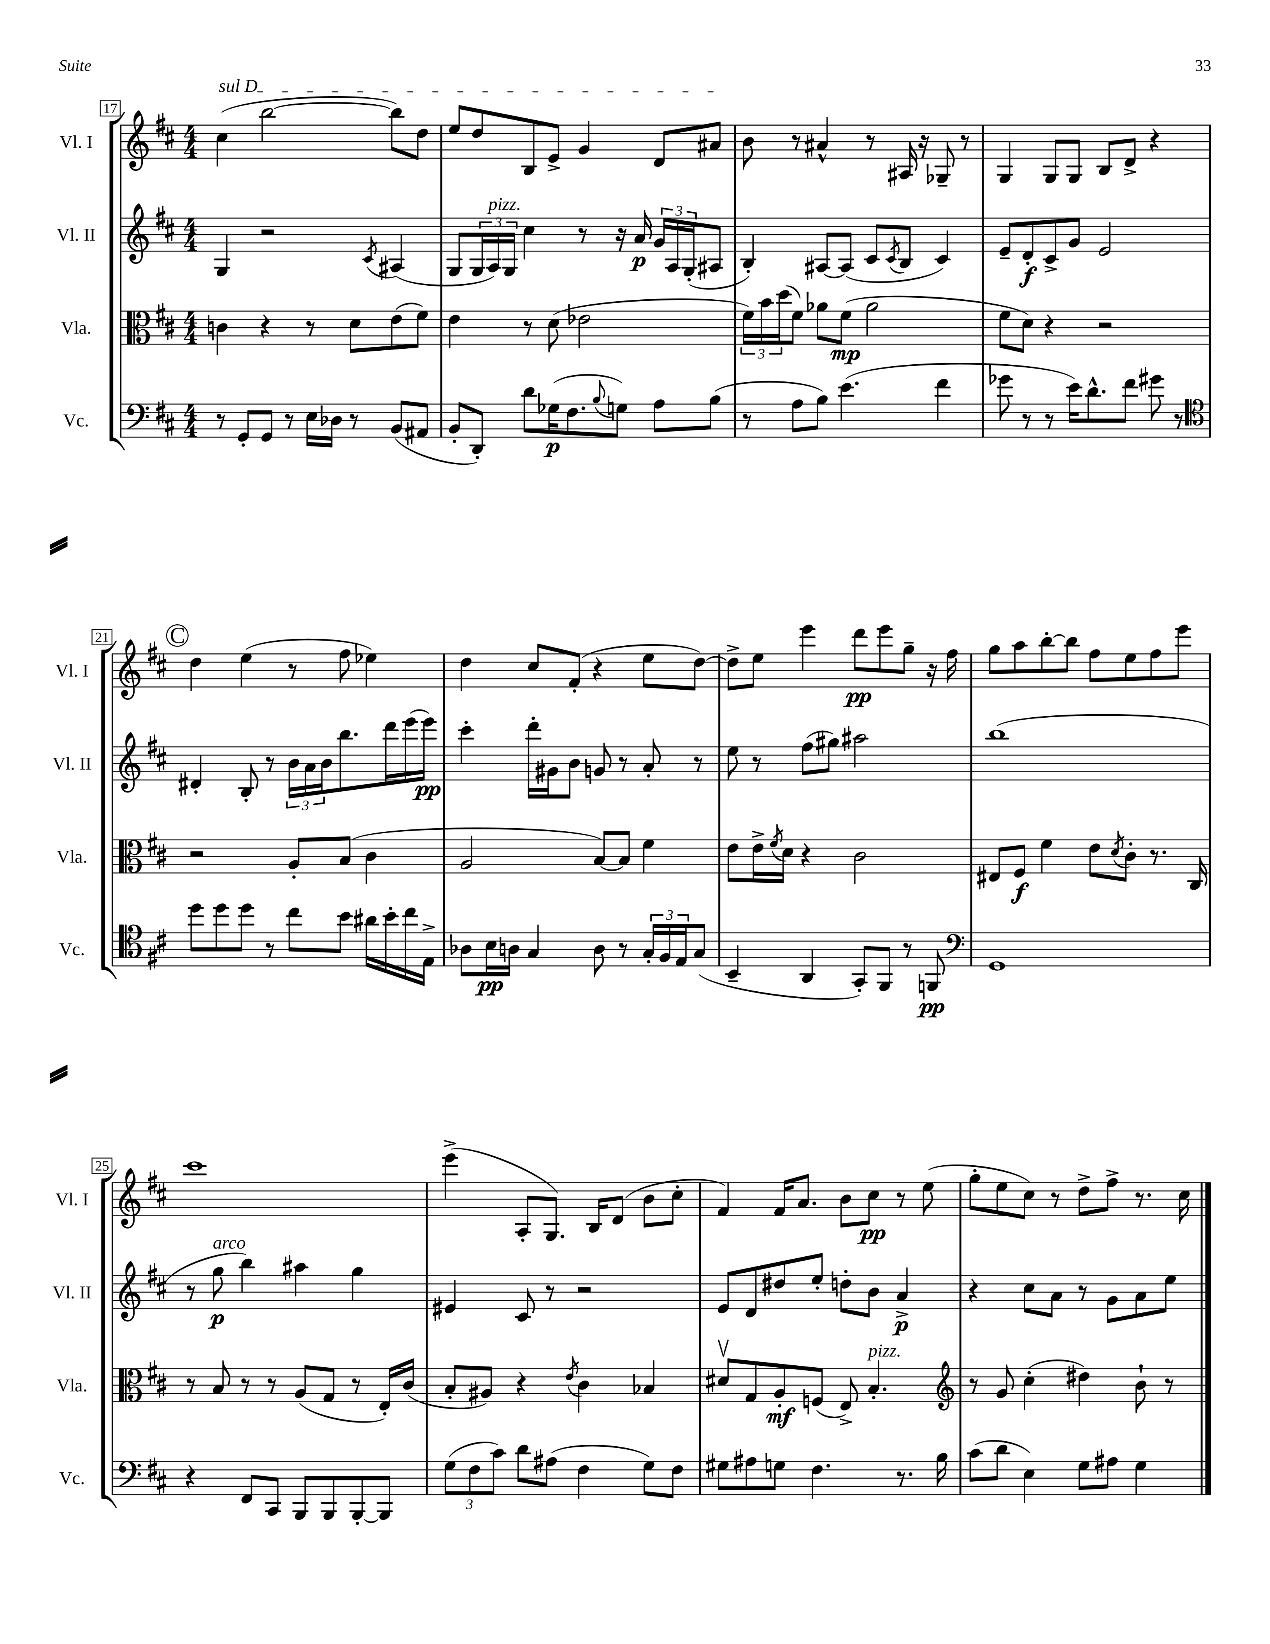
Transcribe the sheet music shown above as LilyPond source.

<<
\new StaffGroup <<
\new Staff = "s0" \with { instrumentName = "Vl. I" shortInstrumentName = "Vl. I" } {
    \clef treble \key d \major \numericTimeSignature \time 4/4
    \once \override TextSpanner.bound-details.left.text = \markup { \italic "sul D" } cis''4\startTextSpan( b''2~ b''8) d''8 |
    e''8 d''8 b8 e'8-> g'4 d'8 ais'8\stopTextSpan |
    b'8 r8 ais'4-^ r8 ais16 r16 ges8-- r8 |
    g4 g8 g8 b8 d'8-> r4 |
    \mark \markup { \circle "C" } d''4 e''4( r8 fis''8 ees''4) |
    d''4 cis''8 fis'8-.( r4 e''8 d''8~) |
    d''8-> e''8 e'''4 d'''8\pp e'''8 g''8-- r16 fis''16 |
    g''8 a''8 b''8~-. b''8 fis''8 e''8 fis''8 e'''8 |
    cis'''1 |
    e'''4->( a8-. g8.) b16 d'8( b'8 cis''8-. |
    fis'4) fis'16 a'8. b'8 cis''8\pp r8 e''8( |
    g''8-. e''8 cis''8) r8 d''8-> fis''8-> r8. cis''16 \bar "|." |
}
\new Staff = "s1" \with { instrumentName = "Vl. II" shortInstrumentName = "Vl. II" } {
    \clef treble \key d \major \numericTimeSignature \time 4/4
    g4 r2 \acciaccatura { cis'8 } ais4( |
    g8 \tuplet 3/2 { g16 a16^\markup { \italic "pizz." }) g16 } cis''4 r8 r16 a'16\p \tuplet 3/2 { g'16 a16 g16-.( } ais8 |
    b4-.) ais8~ ais8( cis'8 \acciaccatura { cis'8 } b8 cis'4) |
    e'8-- d'8-.\f cis'8-> g'8 e'2 |
    \mark \markup { \circle "C" } dis'4-. b8-. r8 \tuplet 3/2 { b'16 a'16 b'16 } b''8. d'''16 e'''16( e'''16\pp) |
    cis'''4-. d'''16-. gis'16 b'8 g'8 r8 a'8-. r8 |
    e''8 r8 fis''8( gis''8) ais''2 |
    b''1( |
    r8 g''8\p^\markup { \italic "arco" } b''4) ais''4 g''4 |
    eis'4 cis'8 r8 r2 |
    e'8 d'8 dis''8 e''8-. d''8-. b'8 a'4->\p |
    r4 cis''8 a'8 r8 g'8 a'8 e''8 \bar "|." |
}
\new Staff = "s2" \with { instrumentName = "Vla." shortInstrumentName = "Vla." } {
    \clef alto \key d \major \numericTimeSignature \time 4/4
    c'4 r4 r8 d'8 e'8( fis'8) |
    e'4 r8 d'8( ees'2 |
    \tuplet 3/2 { fis'16) b'16 d''16( } fis'8) aes'8 fis'8\mp( aes'2 |
    fis'8 d'8) r4 r2 |
    \mark \markup { \circle "C" } r2 a8-. b8( cis'4 |
    a2 b8~) b8 fis'4 |
    e'8 e'16-> \acciaccatura { fis'8 } d'16 r4 cis'2 |
    eis8 fis8\f fis'4 e'8 \acciaccatura { d'8 } cis'8-. r8. cis16 |
    r8 b8 r8 r8 a8( g8 r8 e16-.) cis'16( |
    b8-. ais8) r4 \acciaccatura { e'8 } cis'4 bes4 |
    dis'8\upbow g8 a8-.\mf f8( e8->) b4.-.^\markup { \italic "pizz." } |
    \clef treble r8 g'8 cis''4-.( dis''4) b'8-! r8 \bar "|." |
}
\new Staff = "s3" \with { instrumentName = "Vc." shortInstrumentName = "Vc." } {
    \clef bass \key d \major \numericTimeSignature \time 4/4
    r8 g,8-. g,8 r8 e16 des16 r8 b,8( ais,8 |
    b,8-. d,8-.) d'8 ges16\p( fis8. \appoggiatura { b8 } g8) a8 b8( |
    r8 a8 b8) e'4.( fis'4 |
    ges'8 r8 r8 e'16) d'8.-^ fis'8 gis'8 r8 |
    \mark \markup { \circle "C" } \clef tenor d''8 d''8 d''8 r8 cis''8 b'8 ais'16 b'16-. cis''16 e16-> |
    aes8 b16\pp a16 g4 a8 r8 \tuplet 3/2 { g16-. fis16 e16 } g8( |
    b,4-- a,4 g,8-.) fis,8 r8 f,8\pp |
    \clef bass g,1 |
    r4 fis,8 cis,8 b,,8 b,,8 b,,8~-. b,,8 |
    \tuplet 3/2 { g8( fis8 cis'8) } d'8 ais8( fis4 g8) fis8 |
    gis8 ais8 g8 fis4. r8. b16 |
    cis'8( d'8 e4) g8 ais8 g4 \bar "|." |
}
>>
>>
\layout { \context { \Score currentBarNumber = #17 \override BarNumber.stencil = #(make-stencil-boxer 0.1 0.3 ly:text-interface::print) } }
